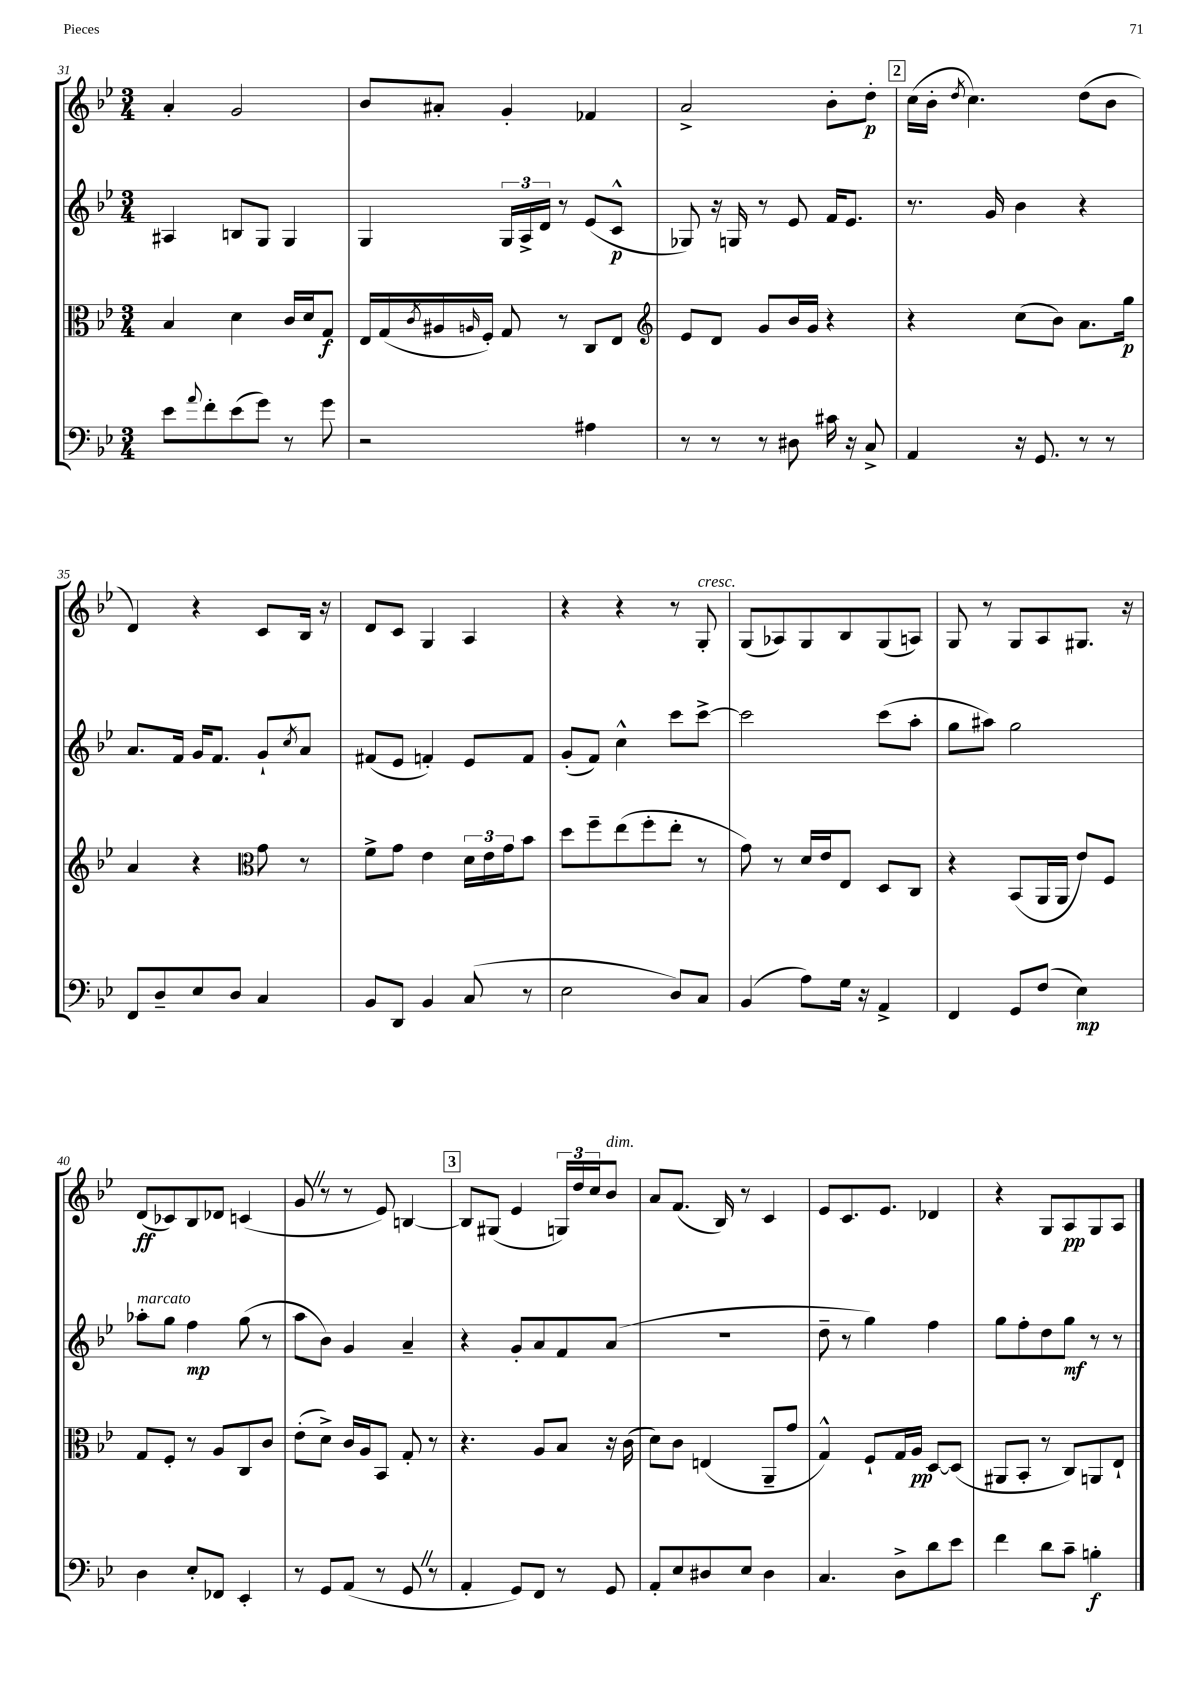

**kern	**kern	**kern	**kern
*staff4	*staff3	*staff2	*staff1
*clefF4	*clefC3	*clefG2	*clefG2
*k[b-e-]	*k[b-e-]	*k[b-e-]	*k[b-e-]
*M3/4	*M3/4	*M3/4	*M3/4
8e-\L	4B-/	4A#/	4a'/
8qqa/	.	.	.
8f'\	.	.	.
(8e-\	4d\	8B/L	2g/
8g\J)	.	8G/J	.
8r	16c/LL	4G/	.
.	16d/J	.	.
8g\	8G/J	.	.
=	=	=	=
2r	16E-/LL	4G/	8b-/L
.	(16G/	.	.
.	8qc/	.	.
.	16A#/	.	8a#'/J
.	16qqA/	.	.
.	16F'/JJ)	.	.
.	8G/	24G/LL	4g'/
.	.	24A^/	.
.	.	24d/JJ	.
.	8r	8r	.
4A#\	8C/L	(8e-/L	4f-/
.	8E-/J	8c^^/J	.
=	=	=	=
*	*clefG2	*	*
8r	8e-/L	8G-/)	2a^/
8r	8d/J	16r	.
.	.	16G/	.
8r	8g/L	8r	.
8D#\	16b-/L	8e-/	.
.	16g/JJ	.	.
16c#\	4r	16f/LK	8b-'\L
16r	.	8.e-/J	.
8C^/	.	.	8dd'\J
=	=	=	=
4AA/	4r	8.r	(16cc\LL
.	.	.	16b-'\JJ
.	.	.	8qdd/
.	.	.	4.cc\)
.	.	16g/	.
16r	(8cc\L	4b-\	.
8.GG/	.	.	.
.	8b-\J)	.	.
8r	8.a\L	4r	(8dd\L
8r	.	.	8b-\J
.	16gg\Jk	.	.
=	=	=	=
8FF/L	4a/	8.a/L	4d/)
8D~/	.	.	.
.	.	16f/Jk	.
8E-/	4r	16g/LK	4r
.	.	8.f/J	.
8D/J	.	.	.
*	*clefC3	*	*
4C/	8g\	8g`/L	8c/L
.	.	8qcc/	.
.	8r	8a/J	16B-/Jk
.	.	.	16r
=	=	=	=
8BB-/L	8f^\L	(8f#/L	8d/L
8DD/J	8g\J	8e-/J	8c/J
4BB-/	4e-\	4f'/)	4G/
(8C/	24d\LL	8e-/L	4A/
.	24e-\	.	.
.	24g\J	.	.
8r	8b-\J	8f/J	.
=	=	=	=
2E-\	8dd\L	(8g'/L	4r
.	8ff~\	8f/J)	.
.	(8ee-\	4cc^^\	4r
.	8ff'\	.	.
8D/L)	8ee-'\J	8ccc\L	8r
8C/J	8r	[8ccc^\J	8G'/
=	=	=	=
(4BB-/	8g\)	2ccc\]	(8G/L
.	8r	.	8A-/)
8A\L)	16d/LL	.	8G/
.	16e-/J	.	.
16G\Jk	8E-/J	.	8B-/
16r	.	.	.
4AA^/	8D/L	(8ccc\L	(8G/
.	8C/J	8aa'\J	8A/J)
=	=	=	=
4FF/	4r	8gg\L	8G/
.	.	8aa#\J)	8r
8GG/L	(8BB-/L	2gg\	8G/L
(8F/J	16AA/L	.	8A/
.	16AA/JJ	.	.
4E-\)	8e-/L)	.	8.G#/J
.	8F/J	.	.
.	.	.	16r
=	=	=	=
4D\	8G/L	8aa-'\L	(8d/L
.	8F'/J	8gg\J	8c-/)
8E-'/L	8r	4ff\	8B-/
8FF-/J	8A/L	.	8d-/J
4EE-'/	8C/	(8gg\	(4c/
.	8c/J	8r	.
=	=	=	=
8r	(8e-'\L	8aa\L	8g/
8GG/L	8d^\J)	8b-\J)	8r
(8AA/J	16c/LL	4g/	8r
.	16A/J	.	.
8r	8BB-/J	.	8e-/)
8GG/	8G'/	4a~/	[4B/
8r	8r	.	.
=	=	=	=
4AA'/	4.r	4r	8B/]L
.	.	.	(8G#/J
8GG/L)	.	8g'/L	4e-/
8FF/J	8A/L	8a/	.
8r	8B-/J	8f/	24G/LL)
.	.	.	24dd/
.	.	.	24cc/J
8GG/	16r	(8a/J	8b-/J
.	(16c\	.	.
=	=	=	=
8AA'/L	8d\L)	2.r	8a/L
8E-/	8c\J	.	(8.f/J
8D#/	(4E/	.	.
.	.	.	16B-/)
8E-/J	.	.	8r
4D#\	8AA~/L	.	4c/
.	8g/J	.	.
=	=	=	=
4.C/	4G^^/)	8dd~\	8e-/L
.	.	8r	8.c/
.	8F`/L	4gg\)	.
.	.	.	8.e-/J
8D^\L	16G/L	.	.
.	16A/JJ	.	.
8d\	[8D/L	4ff\	4d-/
8e-\J	(8D/]J	.	.
=	=	=	=
4f\	8AA#/L	8gg\L	4r
.	8BB-'/J	8ff'\	.
8d\L	8r	8dd\	8G/L
8c~\J	8C/L)	8gg\J	8A/
4B'\	8AA/	8r	8G/
.	8E-`/J	8r	8A/J
==	==	==	==
*-	*-	*-	*-
